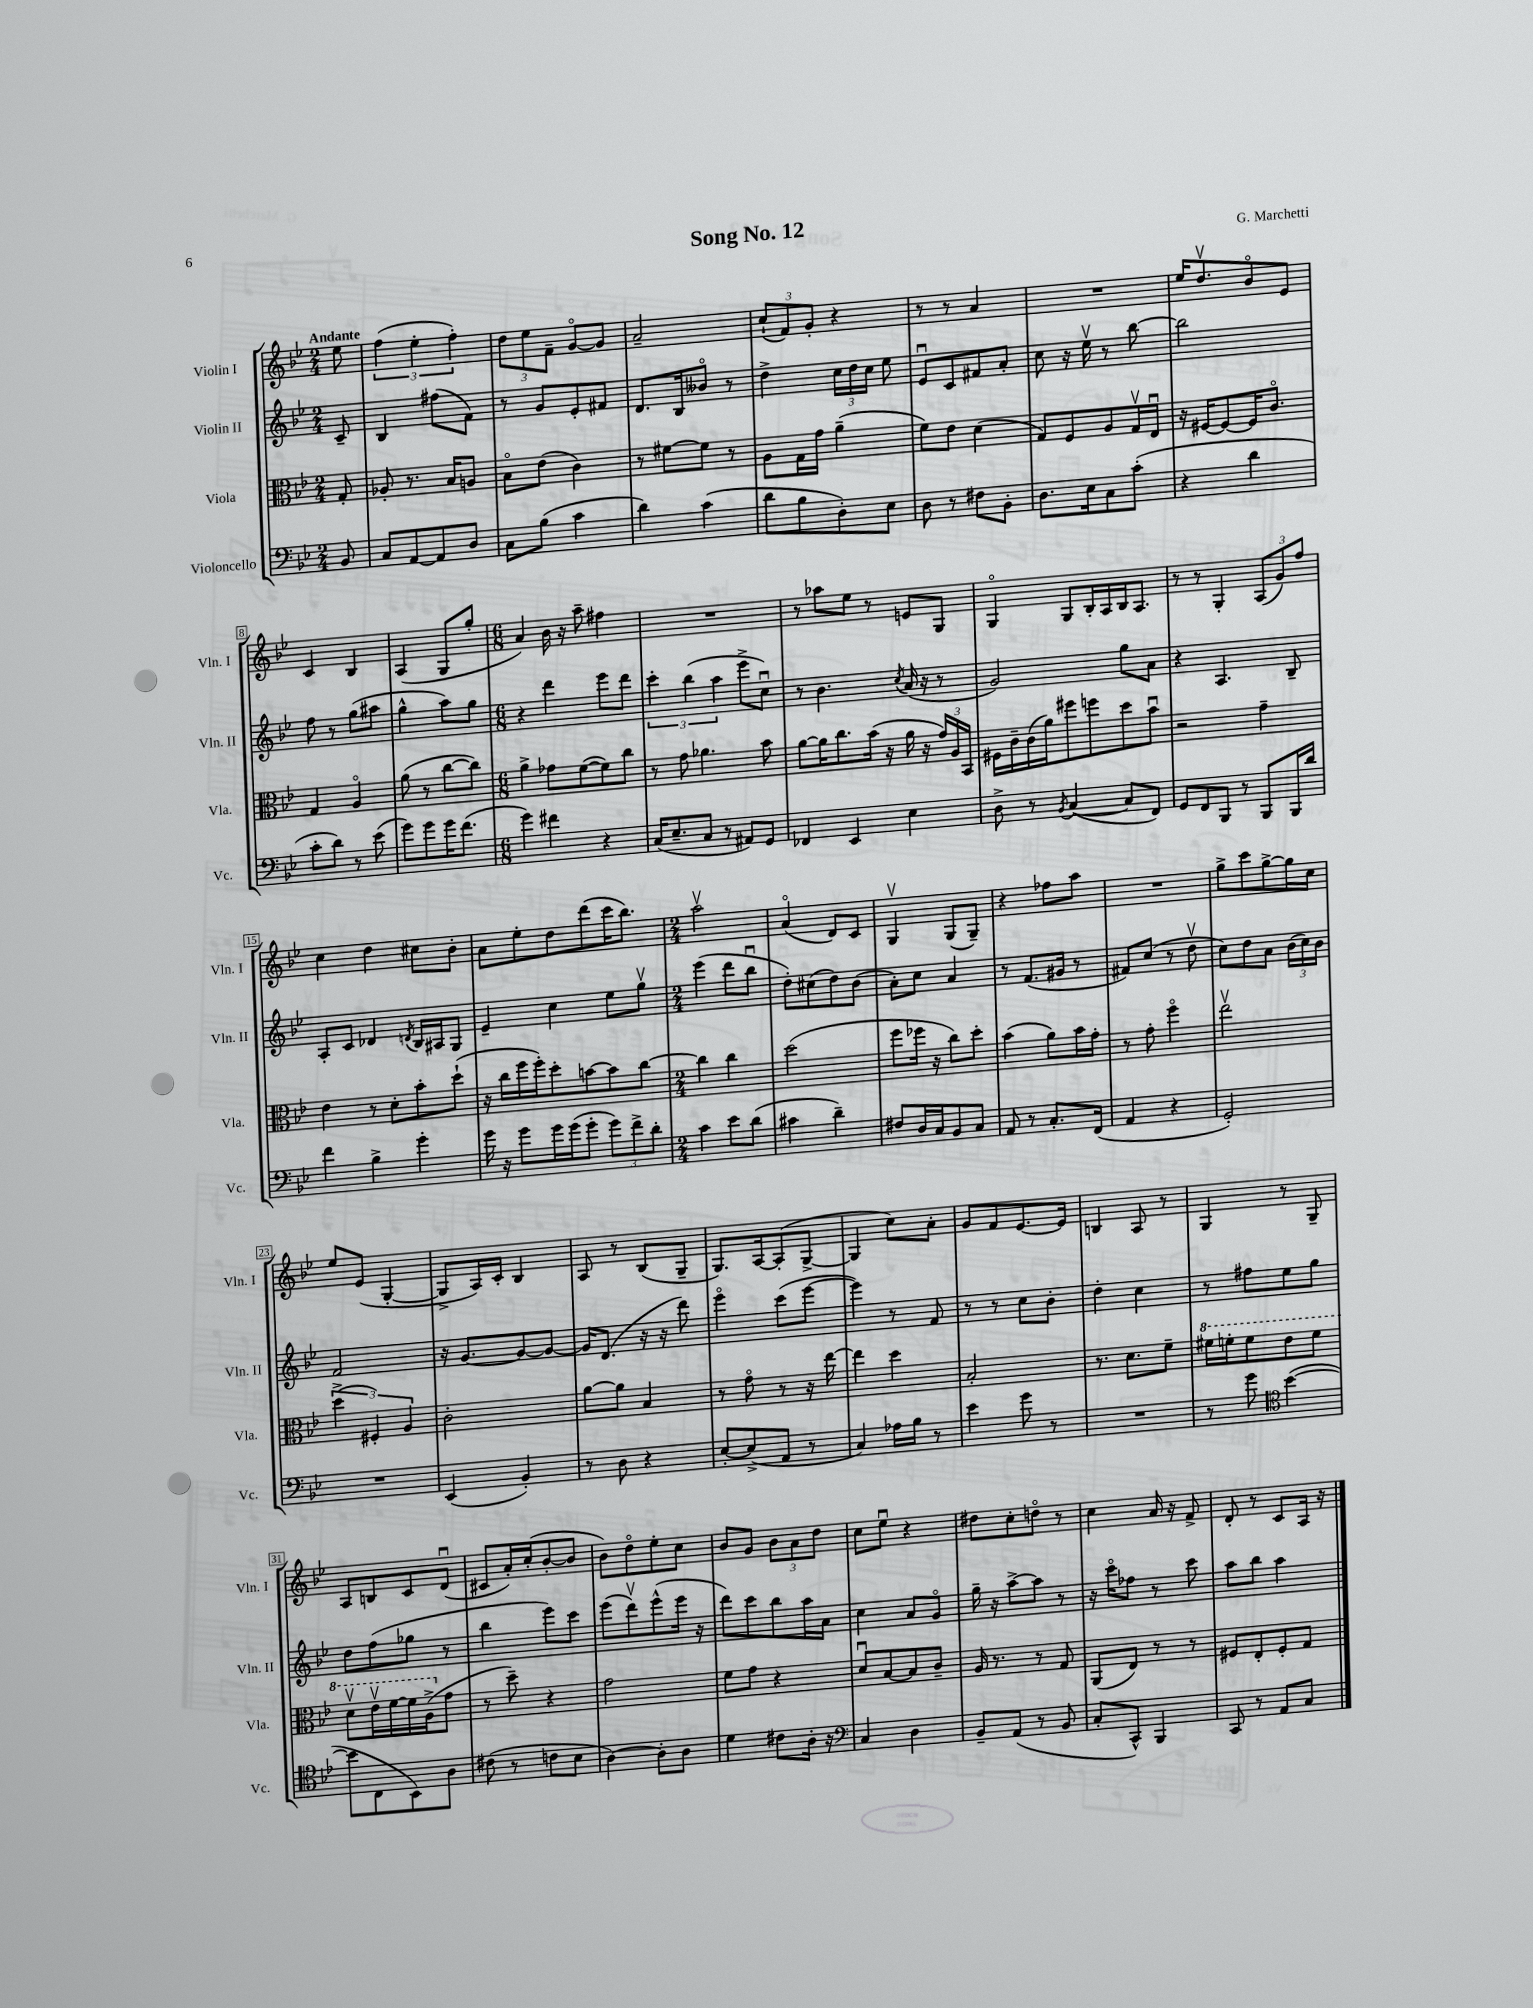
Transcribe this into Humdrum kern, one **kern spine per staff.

**kern	**kern	**kern	**kern
*part4	*part3	*part2	*part1
*staff4	*staff3	*staff2	*staff1
*I"Violoncello	*I"Viola	*I"Violin II	*I"Violin I
*I'Vc.	*I'Vla.	*I'Vln. II	*I'Vln. I
*clefF4	*clefC3	*clefG2	*clefG2
*k[b-e-]	*k[b-e-]	*k[b-e-]	*k[b-e-]
*M2/4	*M2/4	*M2/4	*M2/4
=	=	=	=
!	!	!	!LO:TX:a:B:t=Andante
8BB-/	8G'/	8c~/	8ee-\
=1	=1	=1	=1
8C/L	8A-X'/	4B-/	(6ff\
[8AA/	8.r	.	.
.	.	.	6ee-'\
8AA/]	.	(8ff#X\L	.
.	16B-/KL	.	.
.	.	.	6ff'\)
8D/J	8An/J	8f\J)	.
=2	=2	=2	=2
8C\L	8B-\L	8r	12dd\L
.	.	.	12ee-\
(8B-\J	(8e-\J	8g/L	.
.	.	.	12f~\J
4c\	4c\)	8e-'/	[8g/L
.	.	8f#X/J	8g/J]
=3	=3	=3	=3
4d\)	8r	8.d/L	2a~/
.	[8f#X\L	.	.
.	.	16B-/k	.
(4c\	8f#\J]	8b--X/J	.
.	8r	8r	.
=4	=4	=4	=4
8d\L	8A\L	4dd^\	(12cc`/L
.	.	.	12f/)
8B-\	16G\L	.	.
.	.	.	12g'/J
.	16g\JJ	.	.
8D'\)	(4a~\	24cc\LL	4r
.	.	24dd\	.
.	.	24cc\JJ	.
8E-\J	.	8ee-\	.
=5	=5	=5	=5
8D\	8f\L)	8e-u/L	8r
8r	8e-\J	8c/	8r
8F#X\L	(4d\	8f#X/	4a/
8BB-'\J	.	8a'/J	.
=6	=6	=6	=6
8.D\L	8G/L)	8cc\	2r
.	8F/	16r	.
16E-\k	.	16ee-v\	.
8C\	8A/	8r	.
(8c'\J	16Gv/L	[8bb-\	.
.	16E-u/JJ	.	.
=7	=7	=7	=7
4r	16r	2bb-\]	16ee-/KL
.	[16F#X/KL	.	8.ddv/
.	8F#/_	.	.
4d\	16F#/K]	.	8b-/
.	8.c/J	.	.
.	.	.	8e-/J
!!LO:LB:g=z
=8	=8	=8	=8
8c'\L	4G/	8ff\	4c/
8d\J)	.	8r	.
8r	4A/	(8gg\L	4B-/
(8e-\	.	8aa#X\J	.
=9	=9	=9	=9
8g\L)	(8a\	4gg^^\	(4A/
8g\	8r	.	.
16g\K	[8cc\L	8aa\L)	8G/L
(8.f\J	.	.	.
.	8cc\J])	8gg\J	8gg'/J
=10	=10	=10	=10
*M6/8	*M6/8	*M6/8	*M6/8
4g\)	4a^\	4r	4a/)
4f#X\	8g-X\L	4ddd\	16b-\
.	.	.	16r
.	([8f\	.	8aa~\
4r	8f\])	8eee-\L	4ff#X\
.	8cc\J	8ddd\J	.
=11	=11	=11	=11
(16C/KL	8r	6ccc'\	2.r
8.E-~/	.	.	.
.	8g\	.	.
.	.	(6bb-\	.
8C/J	4.a-X\	.	.
.	.	6aa\	.
8r	.	.	.
8AA#X/L)	.	8eee-^\L	.
8GG/J	8b-\	8ccu\J)	.
=12	=12	=12	=12
4FF-X/	[8a\L	8r	8r
.	16a\K]	4.b-\	8aa-X\L
.	8.cc\	.	.
4EE-/	.	.	8ee-\J
.	(16b-\Jk	.	8r
.	16r	.	.
.	.	8qcc/	.
4E-\	16a\	(16a/	8en/L
.	16r	16r	.
.	24g/LL)	8r	8G/J
.	24A/	.	.
.	24BB-/JJ	.	.
=13	=13	=13	=13
8D^\	16F#X\LL	2g/)	4G/
.	16c~\	.	.
8r	(16c\	.	.
.	16a\J)	.	.
8qBB-/	.	.	.
([4C/	8ff#X\	.	8G/L
.	8ffn\	.	16B-'/L
.	.	.	16A/
8C/L]	8dd\	8gg\L	16B-/J
.	.	.	8.A/J
8FF/J)	8b-u\J	8a\J	.
=14	=14	=14	=14
8GG/L	2r	4r	8r
8FF/	.	.	8r
8BBB-/J	.	4.A/	4G'/
8r	.	.	.
8BBB-/L	4g~\	.	(12A/L
.	.	.	12g/)
16BBB-/L	.	8B-~/	.
.	.	.	12ff/J
16d/JJ	.	.	.
!!LO:LB:g=z
=15	=15	=15	=15
4f\	4e-\	8A'/L	4cc\
.	.	8c/J	.
4B-^\	8r	4d-X/	4dd\
.	8d'\L	.	.
.	.	8qdn/	.
4g'\	8b-'\	16B-/LL	8cc#X\L
.	.	16A#X/J	.
.	(8dd`\J	8G/J	8b-'\J
=16	=16	=16	=16
16g\	16r	4e-~/	8a\L
16r	16cc\LL	.	.
8g\L	16ff\	.	8ee-'\
.	16ff'\J)	.	.
16g\L	8dd'\	4cc\	8dd\
(16g\J	.	.	.
8g'\J	[8bn\	.	(8ddd\
12g\L)	8b\]	8ee-\L	16ccc\K
.	.	.	8.bb-\J)
12f^\	.	.	.
.	[8cc\J	8ggv\J	.
12d'\J	.	.	.
=17	=17	=17	=17
*M2/4	*M2/4	*M2/4	*M2/4
4c\	4cc\]	(4eee-\	2aav\
8e-\L	4cc\	8ddd\L	.
(8d\J	.	8bb-u\J	.
=18	=18	=18	=18
4c#X\	(2dd\	8dd'\L)	(4a/
.	.	(8cc#X\	.
4d~\)	.	8dd\)	8d/L)
.	.	(8b-\J	8c/J
=19	=19	=19	=19
8F#X/L	8ff\L	8a'\L)	4Gv/
16D/L	16ff-X\Jk	8cc\J	.
16C/J	16r	.	.
8BB-/	8cc\L)	4a/	(8G/L
8C/J	8dd'\J	.	8G~/J)
=20	=20	=20	=20
8AA/	(4b-\	8r	4r
8r	.	(8.f/L	.
8.C'/L	8a\L)	.	8ff-X\L
.	.	16g#X/Jk	.
.	16b-\L	8r	8aa\J
(16FF/Jk	16g'\JJ	.	.
=21	=21	=21	=21
4AA/	8r	8f#X/L)	2r
.	8g'\	(8cc/J	.
4r	4ff\	8r	.
.	.	8ddv\	.
=22	=22	=22	=22
2GG'/)	2ee-v\	8cc\L)	8gg^\L
.	.	8dd\	8ccc\
.	.	8a\J	[8gg^\
.	.	(24b-\LL	16gg\L]
.	.	24cc\)	.
.	.	.	16cc\JJ
.	.	24b-\JJ	.
!!LO:LB:g=z
=23	=23	=23	=23
2r	(6dd^\	2f/	8ee-/L
.	.	.	(8e-/J
.	6F#X'/)	.	.
.	.	.	[4G'/
.	6A/	.	.
=24	=24	=24	=24
(4EE-/	2c'\	16r	8G^/L]
.	.	[8.g/L	.
.	.	.	16A/L)
.	.	.	16c'/JJ
4BB-'/)	.	8g/_	4B-/
.	.	8g/J_	.
=25	=25	=25	=25
8r	[8a\L	16g/KL]	8A/
.	.	(8.d/J	.
8D\	8a\J]	.	8r
4r	4B-/	16r	(8B-/L
.	.	16r	.
.	.	8ddd\)	8G~/J
=26	=26	=26	=26
[8E-'/L	8r	4eee-\	8.G/L)
(8E-^/]	8g\	.	.
.	.	.	[16A/k
8AA/J	8r	(8ccc\L	(8A'/]
8r	16r	[8eee-\J	[8G^/J
.	[16ee-\	.	.
=27	=27	=27	=27
4C/)	4ee-\]	4eee-\])	4G/]
16A-X\LL	4dd\	8r	8cc\L)
16B-\JJ	.	.	.
8r	.	8f/	8a'\J
=28	=28	=28	=28
4e-\	2B-'/	8r	8g/L
.	.	8r	8f/
8g\	.	8cc\L	[8.e-/
8r	.	8b-'\J	.
.	.	.	16e-/Jk]
=29	=29	=29	=29
2r	8.r	4dd'\	4Bn/
.	8.d\L	.	.
.	.	4cc\	8A/
.	8f~\J	.	8r
=30	=30	=30	=30
*	*8va	*	*
8r	16ff#X\LL	8r	4G/
.	16ffn'\J	.	.
8g\	8ff\	8ff#X\L	.
*clefC4	*	*	*
([4b-\	8ee-\	8ee-\	8r
.	8ff\J	8gg\J	8G~/
!!LO:LB:g=z
=31	=31	=31	=31
8b-\L]	8ddv\L	8dd\L	8A/L
8C\	16ee-v\L	(8ff\	8Bn/
.	[16ff\	.	.
8BB-\)	16ff\]	8gg-X\J	8c/
.	(16a^\J	.	.
*	*X8va	*	*
8A\J	8g\J	8r	(8du/J
=32	=32	=32	=32
(8c#X\	8r	4bb-\	8c#X/L
8r	8dd~\)	.	16a'/L)
.	.	.	(16cc'/J
8cn\L	4r	8eee-\L)	[8b-'/
8B-\J	.	8ccc\J	8b-/J]
=33	=33	=33	=33
[4A\)	2g\	(8eee-\L	8b-\L)
.	.	8dddv\)	8dd\
8A'\L]	.	(8eee-^^\	8ee-'\
8A\J	.	16eee-\Jk	8cc\J
.	.	16r	.
=34	=34	=34	=34
4d\	8f\L	8ddd\L)	8b-/L
.	8g\J	8ccc\	8g/J
8c#X\L	4r	8bb-\	12b-\L
.	.	.	12a\
16A'\Jk	.	16aa\L	.
.	.	.	12dd\J
16r	.	16a\JJ	.
=35	=35	=35	=35
*clefF4	*	*	*
4C/	8du/L	4cc\	8cc\L
.	[8B-/	.	8ee-u\J
4D\	8B-/]	8a/L	4r
.	8c~/J	8g/J	.
=36	=36	=36	=36
8BB-~/L	16A/	16gg~\	8dd#X\L
.	8.r	16r	.
(8AA/J	.	[8aa^\L	8cc'\
8r	8r	8aa\J]	8ddn\J
8BB-/	8G/	8r	8r
=37	=37	=37	=37
8C'/L	(8AA/L	16r	4cc\
.	.	16ccc\KL	.
8CC^^/J)	8E-/J)	8ff-X\J	.
4BBB-/	8r	8r	16a/
.	.	.	16r
.	8r	8ccc\	8f^/
=38	=38	=38	=38
8CC/	8F#X/L	8aa\L	8d'/
8r	8E-'/	8bb-\J	8r
8AA/L	8F#'/	4aa\	8c/L
8C/J	8G/J	.	16A/Jk
.	.	.	16r
==	==	==	==
*-	*-	*-	*-
